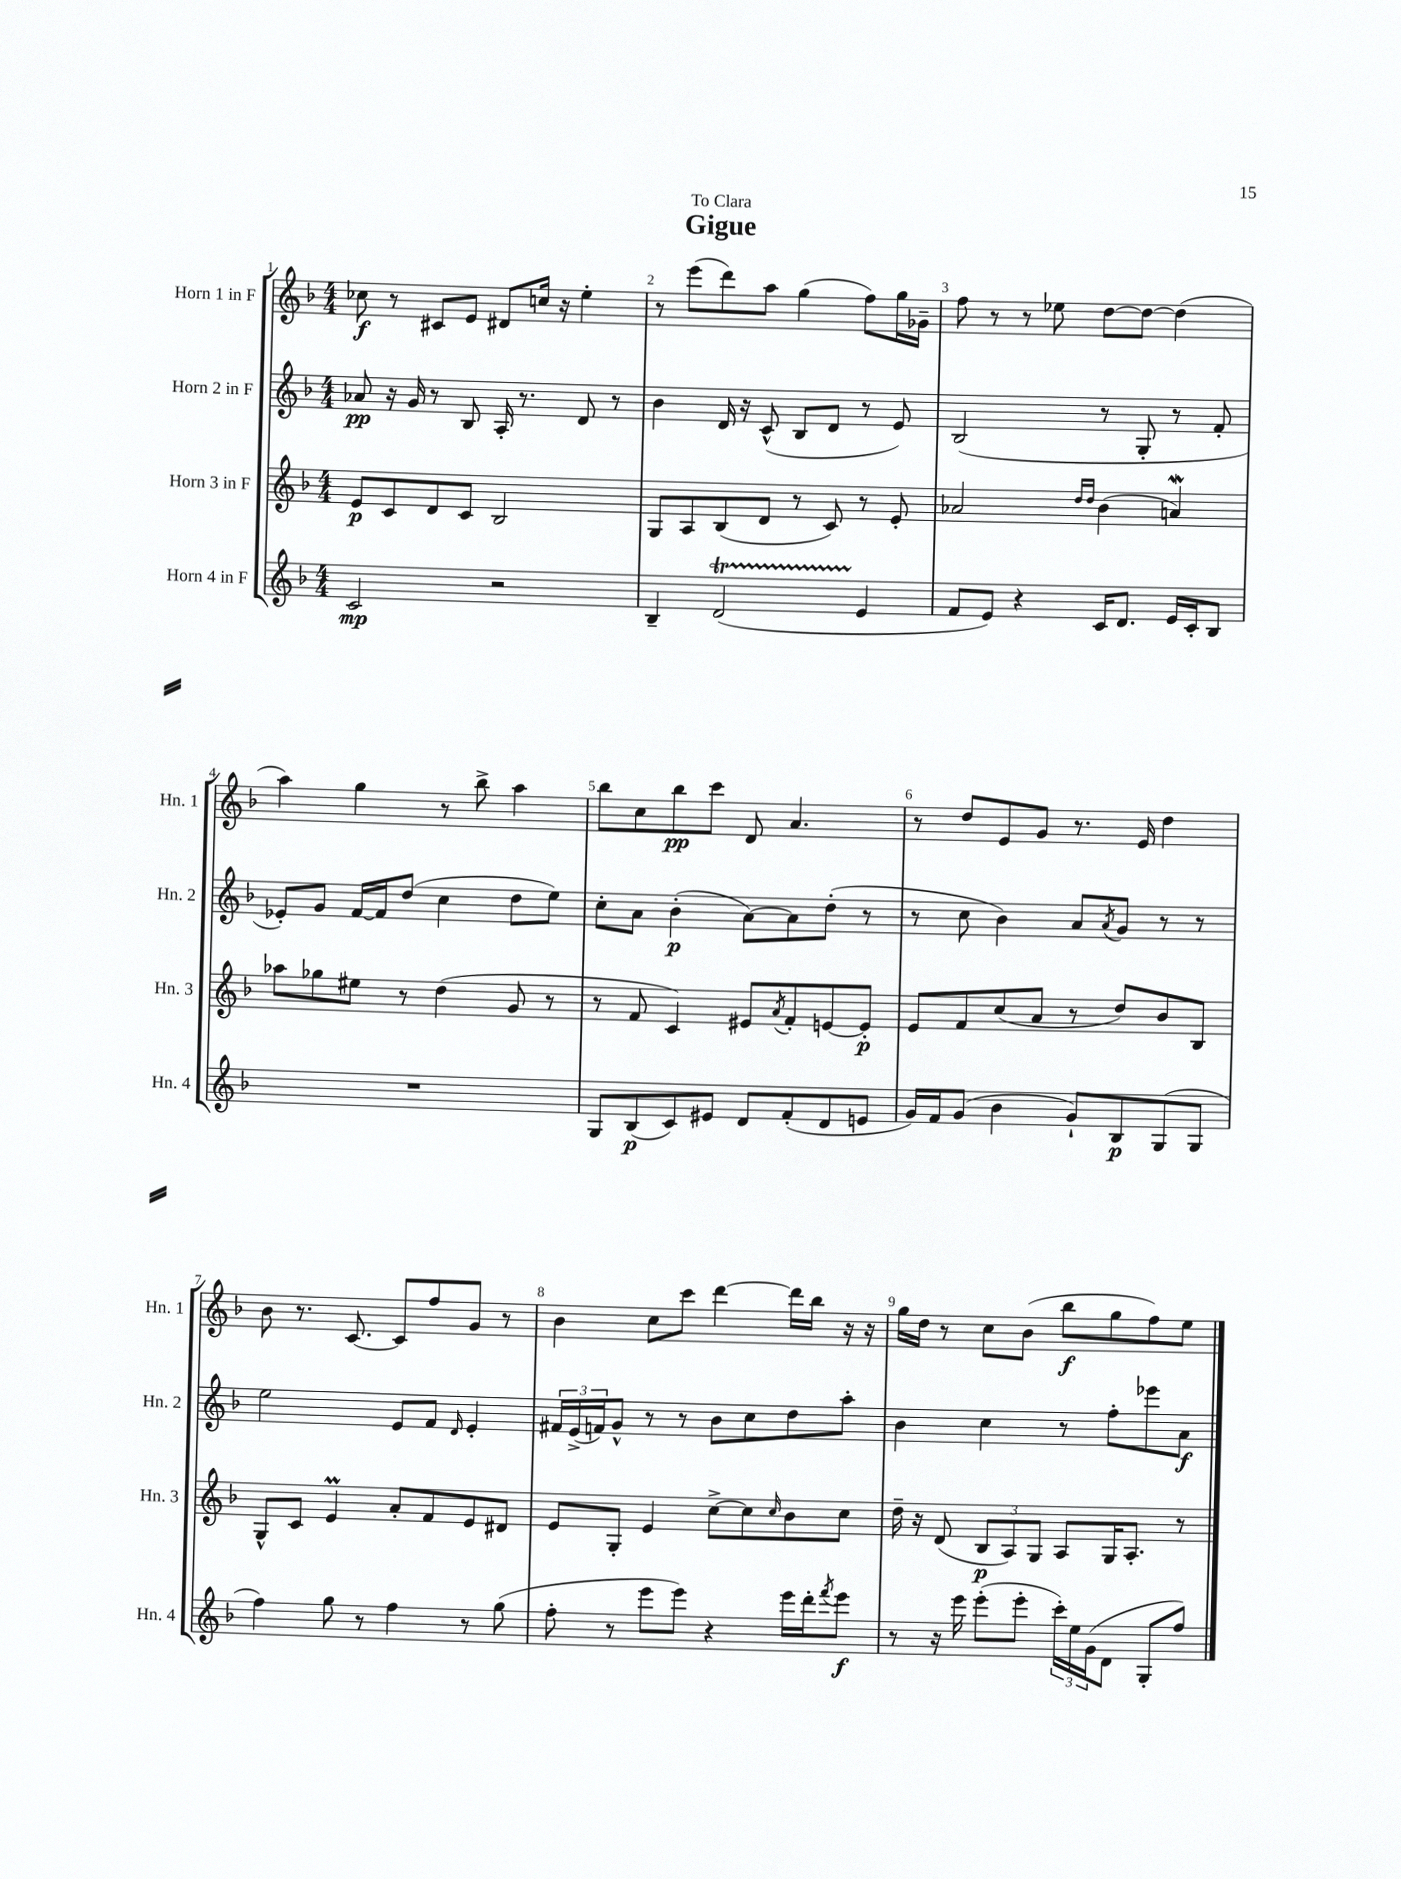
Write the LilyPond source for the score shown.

\header { title = "Gigue" dedication = "To Clara" }
<<
\new StaffGroup <<
\new Staff = "s0" \with { instrumentName = "Horn 1 in F" shortInstrumentName = "Hn. 1" } {
    \clef treble \key f \major \numericTimeSignature \time 4/4
    ces''8\f r8 cis'8 e'8 dis'8 c''16 r16 e''4-. |
    r8 e'''8( d'''8) a''8 g''4( f''8) g''16 ges'16-- |
    f''8 r8 r8 ees''8 d''8~ d''8~ d''4( |
    a''4) g''4 r8 bes''8-> a''4 |
    bes''8 c''8 bes''8\pp c'''8 d'8 a'4. |
    r8 d''8 e'8 g'8 r8. e'16 d''4 |
    bes'8 r8. c'8.~ c'8 f''8 g'8 r8 |
    bes'4 c''8 c'''8 d'''4~ d'''16 bes''16 r16 r16 |
    g''16 d''16 r8 c''8 bes'8( bes''8\f g''8 f''8) e''8 \bar "|." |
}
\new Staff = "s1" \with { instrumentName = "Horn 2 in F" shortInstrumentName = "Hn. 2" } {
    \clef treble \key f \major \numericTimeSignature \time 4/4
    aes'8\pp r16 g'16 r8 bes8 a16-. r8. d'8 r8 |
    bes'4 d'16 r16 c'8-^( bes8 d'8 r8 e'8) |
    bes2( r8 g8-. r8 f'8-. |
    ees'8-.) g'8 f'16~ f'16 d''8( c''4 d''8 e''8) |
    c''8-. a'8 bes'4-.\p( a'8~) a'8 d''8-.( r8 |
    r8 c''8 bes'4) a'8 \acciaccatura { a'8 } g'8 r8 r8 |
    e''2 e'8 f'8 \grace { d'16 } e'4-. |
    \tuplet 3/2 { fis'16 e'16->( f'16) } g'8-^ r8 r8 bes'8 c''8 d''8 a''8-. |
    bes'4 c''4 r8 f''8-. ees'''8 a'8\f \bar "|." |
}
\new Staff = "s2" \with { instrumentName = "Horn 3 in F" shortInstrumentName = "Hn. 3" } {
    \clef treble \key f \major \numericTimeSignature \time 4/4
    e'8\p c'8 d'8 c'8 bes2 |
    g8 a8 bes8( d'8 r8 c'8) r8 e'8-. |
    aes'2 \grace { d''16 d''16 } bes'4( a'4\mordent) |
    aes''8 ges''8 eis''8 r8 d''4( g'8 r8 |
    r8 f'8 c'4) eis'8 \acciaccatura { a'8 } f'8-. e'8~ e'8-.\p |
    e'8 f'8 c''8( a'8 r8 d''8) bes'8 bes8 |
    g8-^ c'8 e'4\prall a'8-. f'8 e'8 dis'8 |
    e'8 g8-. e'4 c''8~-> c''8 \grace { c''16 } bes'8 c''8 |
    d''16-- r16 d'8( \tuplet 3/2 { bes8\p a8) g8 } a8 g16 a8.-. r8 \bar "|." |
}
\new Staff = "s3" \with { instrumentName = "Horn 4 in F" shortInstrumentName = "Hn. 4" } {
    \clef treble \key f \major \numericTimeSignature \time 4/4
    c'2\mp r2 |
    bes4-- d'2\startTrillSpan( e'4\stopTrillSpan |
    f'8 e'8) r4 c'16 d'8. e'16 c'16-. bes8 |
    R1 |
    g8 bes8\p( c'8) eis'8 d'8 f'8-.( d'8 e'8 |
    g'16) f'16 g'8( bes'4 g'8-!) bes8\p g8( g8 |
    f''4) g''8 r8 f''4 r8 g''8( |
    f''8-. r8 e'''8 e'''8) r4 e'''16 d'''16-. \acciaccatura { f'''8 } e'''8\f |
    r8 r16 e'''16 e'''8-.( e'''8-. \tuplet 3/2 { c'''16-.) e''16 g'16( } d'8 g8-. f''8) \bar "|." |
}
>>
>>
\layout { \context { \Score \override BarNumber.break-visibility = ##(#f #t #t) barNumberVisibility = #all-bar-numbers-visible } }
